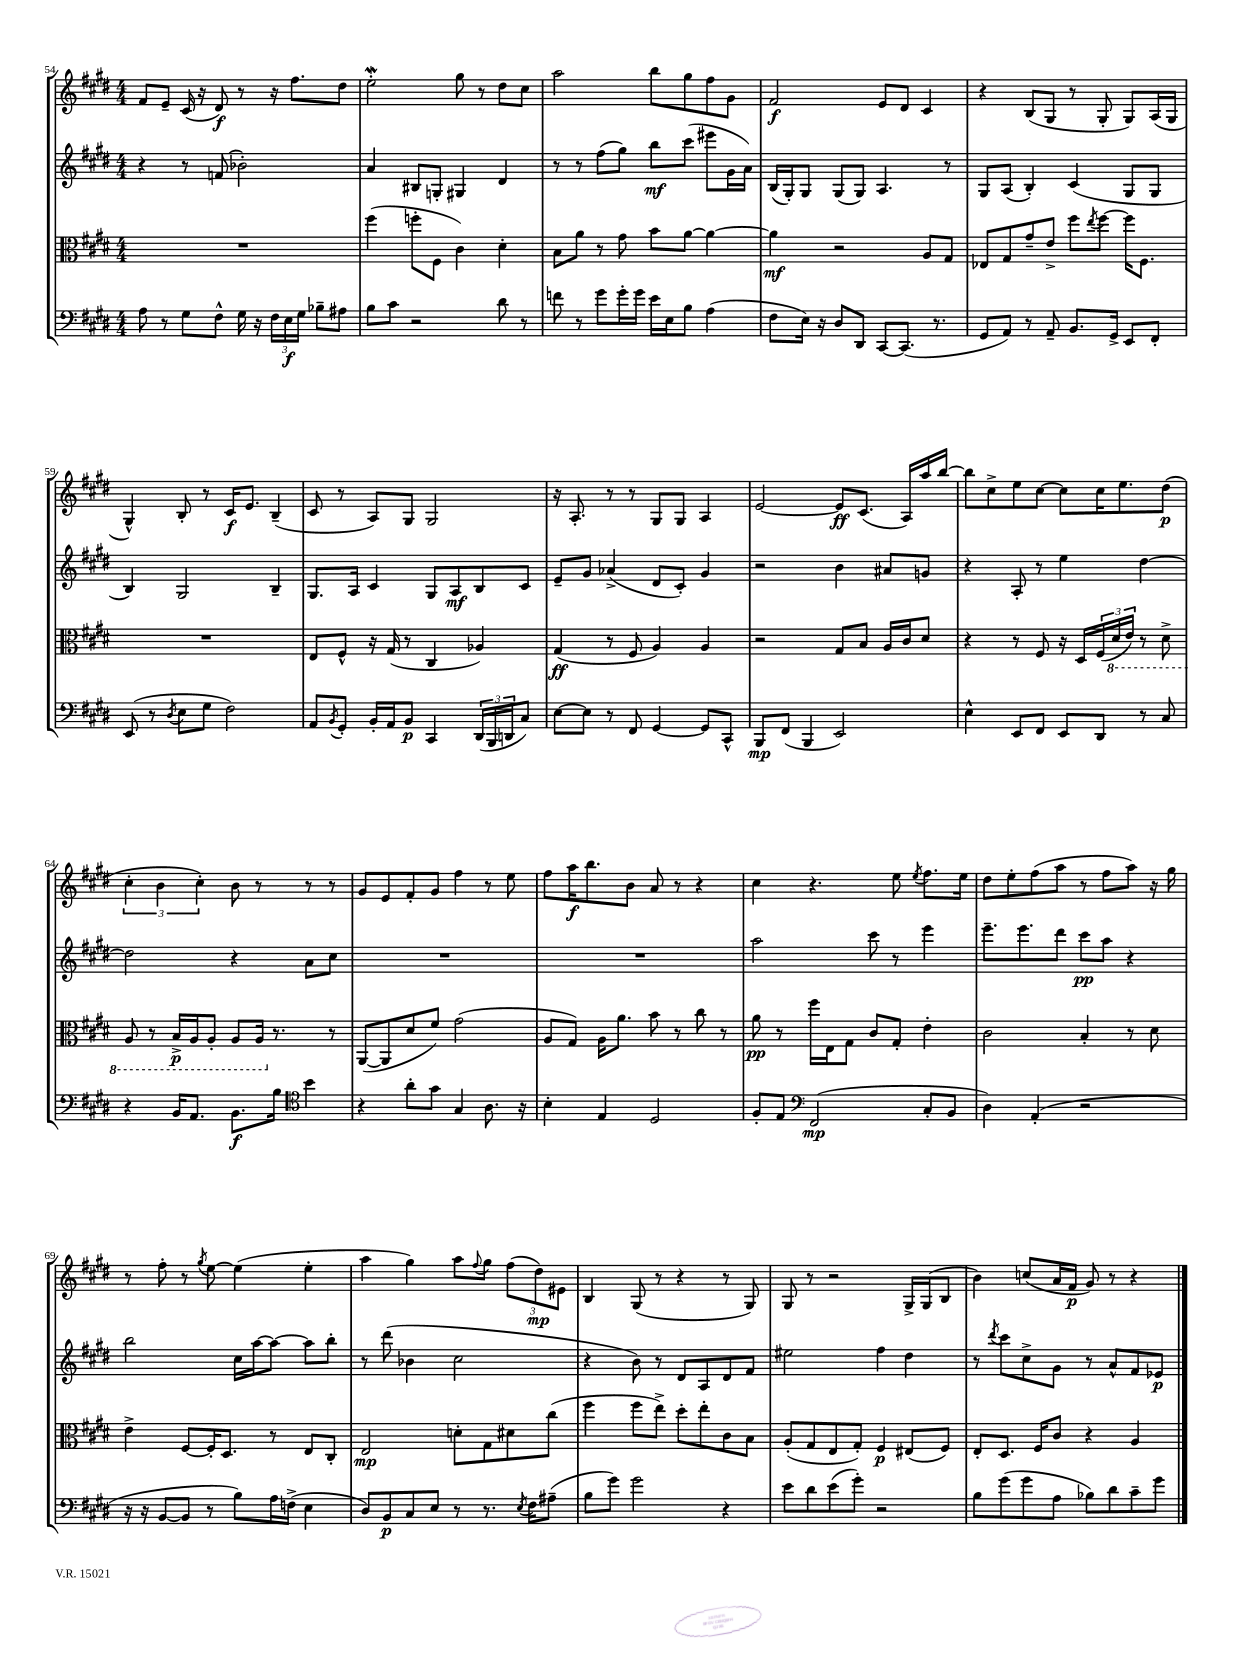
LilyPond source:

<<
\new StaffGroup <<
\new Staff = "s0" {
    \clef treble \key e \major \numericTimeSignature \time 4/4
    fis'8 e'8-- cis'16( r16 dis'8\f) r8 r16 fis''8. dis''8 |
    e''2-.\mordent gis''8 r8 dis''8 cis''8 |
    a''2 b''8 gis''8 fis''8 gis'8 |
    fis'2\f e'8 dis'8 cis'4 |
    r4 b8( gis8 r8 gis8-. gis8) a16( gis16 |
    gis4-^) b8-. r8 cis'16\f e'8. b4--( |
    cis'8 r8 a8) gis8 gis2 |
    r16 a8.-. r8 r8 gis8 gis8 a4 |
    e'2~ e'8\ff cis'8.( a16) a''16 b''16~ |
    b''8 cis''8-> e''8 cis''8~ cis''8 cis''16 e''8. dis''8\p( |
    \tuplet 3/2 { cis''4-. b'4 cis''4-.) } b'8 r8 r8 r8 |
    gis'8 e'8 fis'8-. gis'8 fis''4 r8 e''8 |
    fis''8 a''16\f b''8. b'8 a'8 r8 r4 |
    cis''4 r4. e''8 \acciaccatura { e''8 } fis''8. e''16 |
    dis''8 e''8-. fis''8( a''8 r8 fis''8 a''8) r16 gis''16 |
    r8 fis''8-. r8 \acciaccatura { gis''8 } e''8~ e''4( e''4-. |
    a''4 gis''4) a''8 \appoggiatura { fis''8 } gis''8 \tuplet 3/2 { fis''8( dis''8\mp) eis'8 } |
    b4 gis8( r8 r4 r8 gis8) |
    gis8 r8 r2 gis16-> gis16( b8 |
    b'4) c''8( a'16 fis'16\p gis'8) r8 r4 \bar "|." |
}
\new Staff = "s1" {
    \clef treble \key e \major \numericTimeSignature \time 4/4
    r4 r8 f'8( bes'2-.) |
    a'4 bis8 g8-. gis4 dis'4 |
    r8 r8 fis''8( gis''8) b''8\mf cis'''8( eis'''8 gis'16 a'16) |
    b16( gis16-.) gis8 gis8( gis8) a4. r8 |
    gis8 a8( b4-.) cis'4( gis8 gis8 |
    b4) gis2 b4-- |
    gis8. a16 cis'4 gis8 a8\mf b8 cis'8 |
    e'8-- gis'8 aes'4->( dis'8 cis'8-.) gis'4 |
    r2 b'4 ais'8 g'8 |
    r4 a8-. r8 e''4 dis''4~ |
    dis''2 r4 a'8 cis''8 |
    R1 |
    R1 |
    a''2 cis'''8 r8 e'''4 |
    e'''8.-- e'''8. dis'''8 cis'''8\pp a''8 r4 |
    b''2 cis''16 a''16~ a''8~ a''8 b''8-. |
    r8 dis'''8( bes'4 cis''2 |
    r4 b'8) r8 dis'8 a8 dis'8 fis'8 |
    eis''2 fis''4 dis''4 |
    r8 \acciaccatura { dis'''8 } cis'''8 cis''8-> gis'8 r8 a'8-^ fis'8 ees'8\p \bar "|." |
}
\new Staff = "s2" {
    \clef alto \key e \major \numericTimeSignature \time 4/4
    R1 |
    fis''4( f''8-. fis8 cis'4) dis'4-. |
    b8 a'8 r8 gis'8 b'8 a'8~ a'4~ |
    a'4\mf r2 a8 gis8 |
    ees8 gis8 gis'8-- e'8-> fis''8 \acciaccatura { e''8 } fis''8~ fis''16 fis8. |
    R1 |
    e8 fis8-^ r16 gis16( r8 cis4 aes4) |
    gis4\ff( r8 fis8 a4) a4 |
    r2 gis8 b8 a16 cis'16 dis'8 |
    r4 r8 fis8 r16 dis16 \tuplet 3/2 { fis16( \ottava #-1 dis16 e16) } r8 dis8-> |
    a,8 r8 b,16->\p a,16 a,8-. a,8 a,16 \ottava #0 r8. r8 |
    a,8~( a,8 dis'8 fis'8) gis'2( |
    a8 gis8) a16 a'8. b'8 r8 cis''8 r8 |
    a'8\pp r8 fis''16 e16 gis8 cis'8 gis8-. e'4-. |
    cis'2 b4-. r8 dis'8 |
    e'4-> fis8~ fis16-. dis8. r8 e8 cis8-. |
    e2\mp d'8-. gis8 dis'8 cis''8( |
    fis''4 fis''8 e''8->) dis''8-. e''8-. cis'8 b8 |
    a8-.( gis8 e8 gis8-.) fis4\p eis8( fis8) |
    e8-. dis8. fis16 cis'8 r4 a4 \bar "|." |
}
\new Staff = "s3" {
    \clef bass \key e \major \numericTimeSignature \time 4/4
    a8 r8 gis8 fis8-^ gis16 r16 \tuplet 3/2 { fis16 e16\f gis16 } bes8-- ais8 |
    b8 cis'8 r2 dis'8 r8 |
    f'8 r8 gis'8 gis'16-. gis'16 e'16 e16 b8 a4( |
    fis8 e16) r16 dis8 dis,8 cis,8~ cis,8.( r8. |
    gis,8 a,8) r8 a,8-- b,8. gis,16-> e,8 fis,8-. |
    e,8( r8 \acciaccatura { dis8 } e8 gis8 fis2) |
    a,8 \acciaccatura { b,8 } gis,8-. b,16-. a,16 b,8\p cis,4 \tuplet 3/2 { dis,16( b,,16 d,16 } cis8) |
    e8~ e8 r8 fis,8 gis,4~ gis,8 cis,8-^ |
    b,,8\mp fis,8( b,,4 e,2) |
    e4-^ e,8 fis,8 e,8 dis,8 r8 cis8 |
    r4 b,16 a,8. b,8.\f b16 \clef tenor b'4 |
    r4 a'8-. gis'8 gis4 a8. r16 |
    b4-. e4 dis2 |
    fis8-. e8 \clef bass fis,2\mp( cis8-. b,8 |
    dis4) a,4-.( r2 |
    r16 r16 b,8~ b,8 r8 b8) a16 f16->( e4 |
    dis8) b,8\p cis8 e8 r8 r8. \acciaccatura { e8 } fis16 ais8--( |
    b8 gis'8) gis'2 r4 |
    e'8 dis'8 e'8( gis'8-.) r2 |
    b8 gis'8( gis'8 a8 bes8) dis'8 cis'8-- gis'8 \bar "|." |
}
>>
>>
\layout { \context { \Score currentBarNumber = #54 } }
